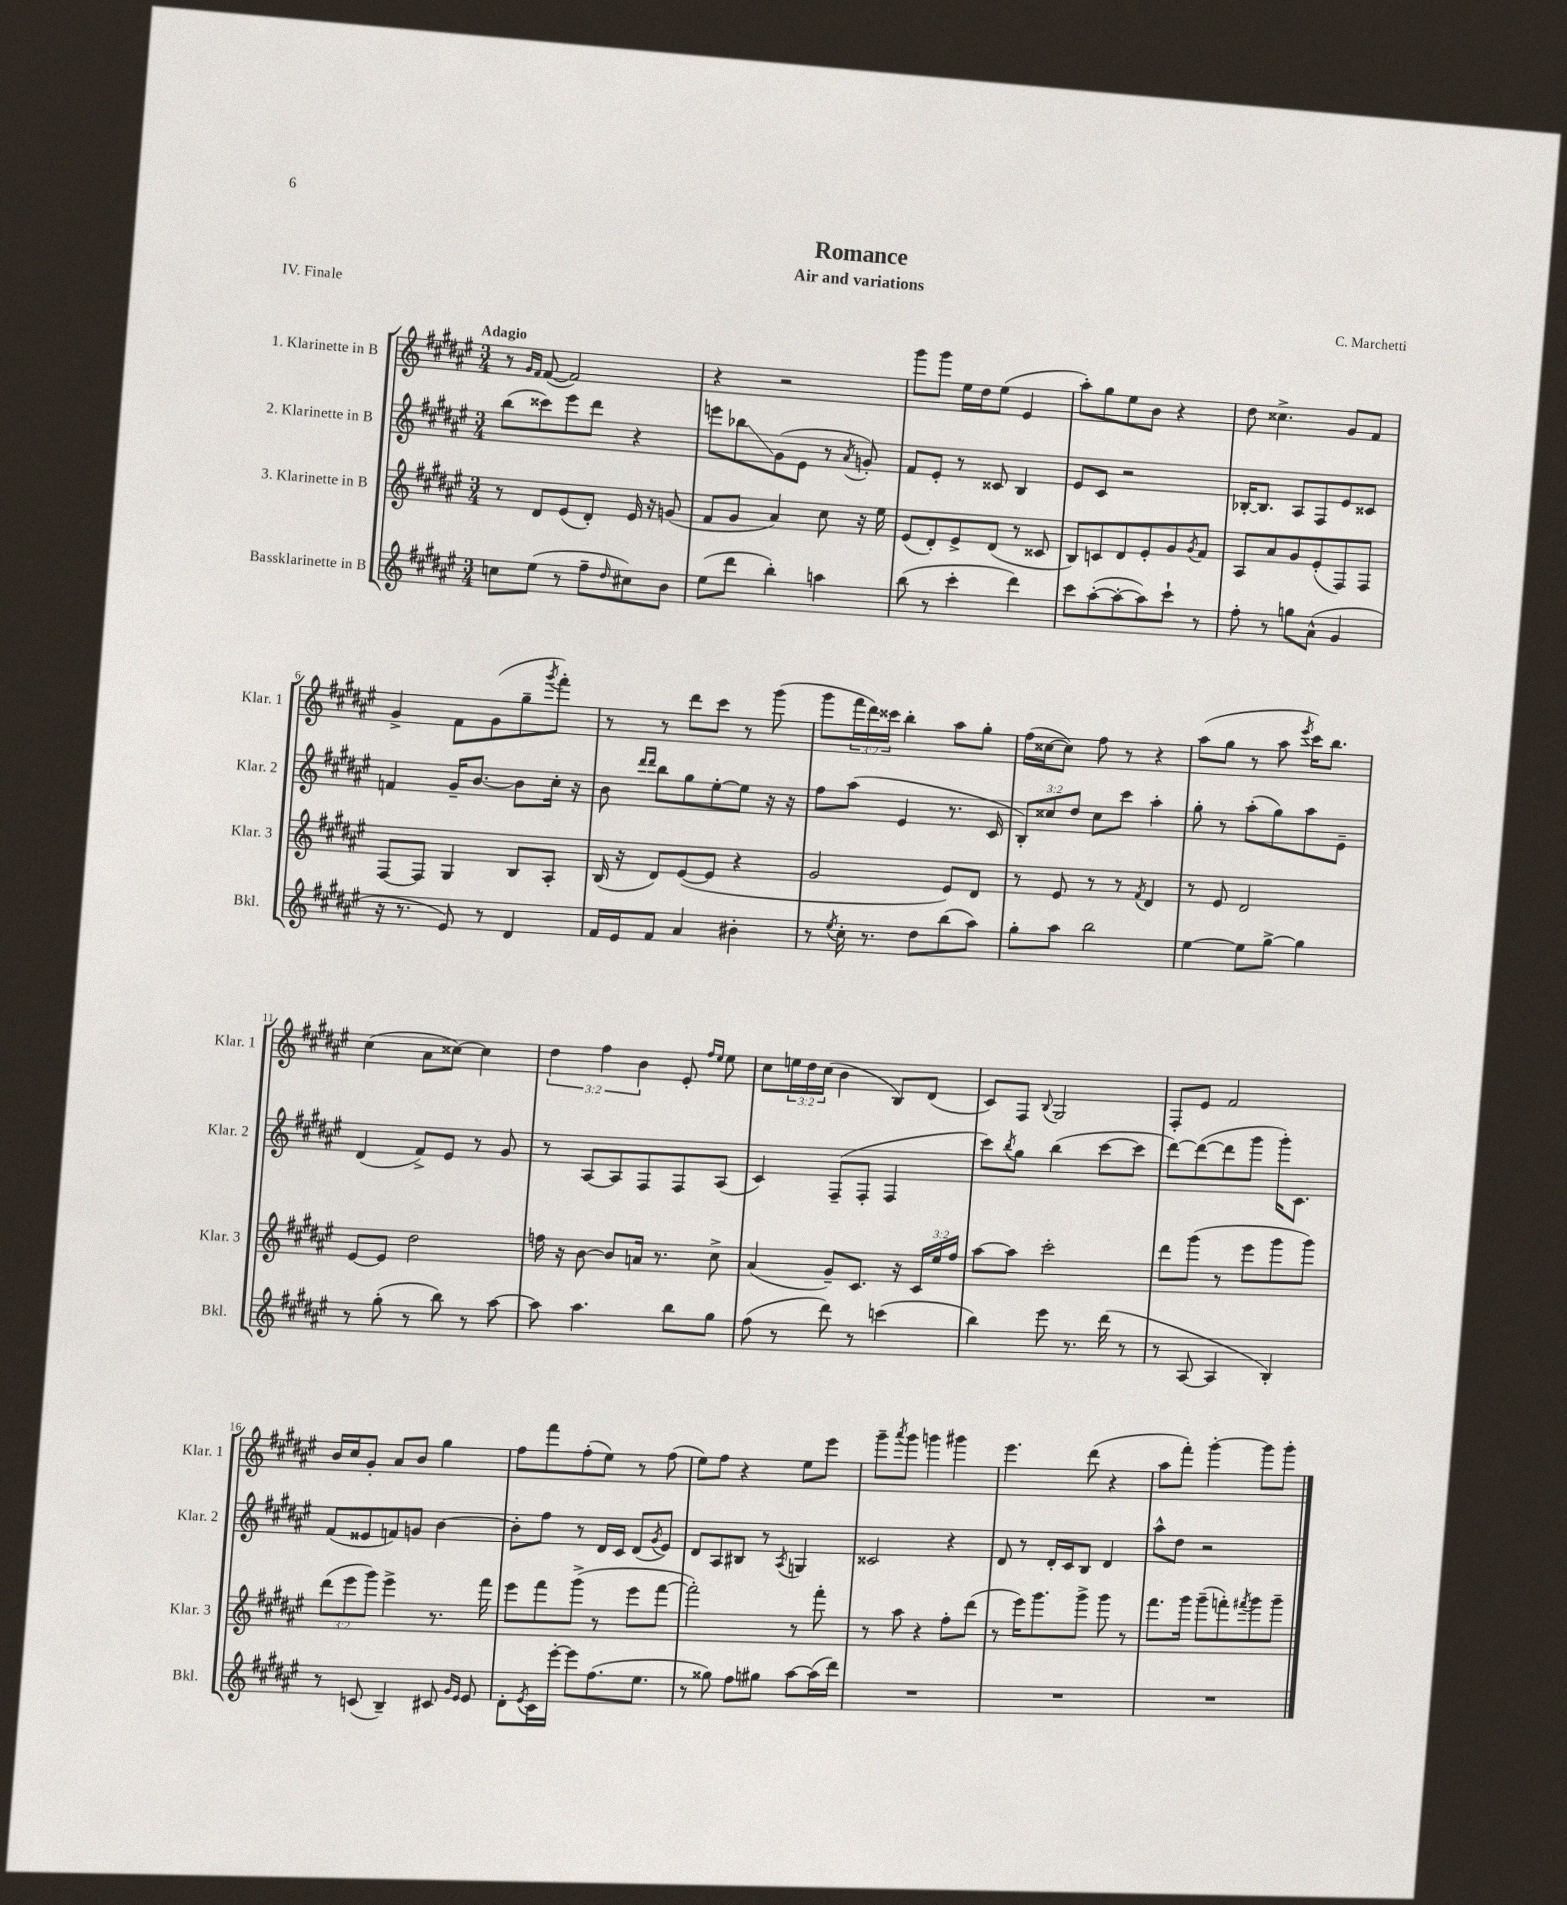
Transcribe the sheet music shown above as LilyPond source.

\header { title = "Romance" composer = "C. Marchetti" subtitle = "Air and variations" piece = "IV. Finale" }
<<
\new StaffGroup <<
\new Staff = "s0" \with { instrumentName = "1. Klarinette in B" shortInstrumentName = "Klar. 1" } {
    \clef treble \key fis \major \numericTimeSignature \time 3/4 \override Staff.TupletNumber.text = #tuplet-number::calc-fraction-text \tempo "Adagio"
    r8 \grace { gis'16 fis'16 } fis'8~( fis'2) |
    r4 r2 |
    gis'''8 gis'''8 eis''16 dis''16 eis''8( eis'4 |
    ais''8-.) gis''8 eis''8 b'8 r4 |
    dis''8 cisis''4.-> gis'8 fis'8 |
    gis'4-> fis'8 gis'8( gis''8-- \acciaccatura { gis'''8 } fis'''8-.) |
    r8 r8 dis'''8 cis'''8 r8 gis'''8( |
    gis'''8 \tuplet 3/2 { fis'''16 dis'''16) cisis'''16 } b''4-. ais''8 gis''8-. |
    fis''16( cisis''16~ cisis''8) fis''8 r8 r4 |
    ais''8( gis''8 r8 ais''8 \acciaccatura { eis'''8 } cis'''16) b''8. |
    cis''4( ais'8 cisis''8~) cisis''4 |
    \tuplet 3/2 { dis''4 fis''4 b'4 } eis'8-. \grace { fis''16 eis''16 } eis''8 |
    cis''8 \tuplet 3/2 { e''16 dis''16 cis''16( } b'4 b8) dis'8( |
    cis'8) fis8 \appoggiatura { b8 } gis2 |
    fis8-. eis'8 fis'2 |
    b'16 cis''16 gis'8-. ais'8 b'8 gis''4 |
    fis''8 fis'''8 fis''8-.( eis''8) r8 fis''8( |
    eis''8) fis''8 r4 eis''8 eis'''8 |
    gis'''8-- \acciaccatura { ais'''8 } gis'''8 g'''4 gis'''4 |
    eis'''4. dis'''8( r4 |
    ais''8 fis'''8-.) gis'''4~-. gis'''8 gis'''8-. \bar "|." |
}
\new Staff = "s1" \with { instrumentName = "2. Klarinette in B" shortInstrumentName = "Klar. 2" } {
    \clef treble \key fis \major \numericTimeSignature \time 3/4 \override Staff.TupletNumber.text = #tuplet-number::calc-fraction-text
    b''8( cisis'''8) eis'''8 dis'''8 r4 |
    e'''8 bes''8\glissando gis'8( eis'8 r8 \acciaccatura { ais'8 } g'8-.) |
    fis'8 eis'8-. r8 cisis'8 b4 |
    eis'8 cis'8 r2 |
    bes16~-. bes8. ais8 fis8 eis'8 cisis'8 |
    f'4 gis'16-- b'8.~ b'8 cis''16-. r16 |
    b'8 \grace { dis'''16 dis'''16 } b''8 gis''8 eis''8~-. eis''8 r16 r16 |
    fis''8 ais''8( eis'4 r8. cis'16 |
    \tuplet 3/2 { b8-.) cisis''8 dis''8 } cisis''8 cis'''8 ais''4-. |
    gis''8-. r8 ais''8-.( gis''8) ais''8 eis'8-- |
    dis'4( fis'8->) eis'8 r8 gis'8 |
    r8 ais8~ ais8 fis8 fis8 ais8( |
    cis'4) fis8--( fis8-. fis4 |
    cis'''8) \acciaccatura { b''8 } gis''8 b''4( cis'''8~ cis'''8 |
    dis'''8~) dis'''8~( dis'''8 gis'''8 gis'''16-.) cis'8. |
    fis'8( eisis'8 f'8) g'8 b'4~ |
    b'8-. fis''8 r8 dis'16 cis'16 dis'8( \acciaccatura { gis'8 } eis'8) |
    dis'8 ais8 bis8 r8 \acciaccatura { ais8 } g4 |
    cisis'2 r4 |
    dis'8 r8 dis'16-. cis'16 b8 dis'4 |
    ais''8-^ dis''8 r2 \bar "|." |
}
\new Staff = "s2" \with { instrumentName = "3. Klarinette in B" shortInstrumentName = "Klar. 3" } {
    \clef treble \key fis \major \numericTimeSignature \time 3/4 \override Staff.TupletNumber.text = #tuplet-number::calc-fraction-text
    r8 dis'8 eis'8( dis'8-.) eis'16 r16 g'8( |
    fis'8 gis'8 ais'4) cis''8 r16 eis''16 |
    eis'8( dis'8-.) eis'8-> dis'8( r8 cisis'8 |
    b8) c'8 dis'8 eis'8-. gis'8 \acciaccatura { gis'8 } fis'8 |
    ais8 ais'8 gis'8 eis'8-.( fis8) fis8 |
    fis8~ fis8 gis4 b8 ais8-. |
    b16( r16 dis'8) eis'8~( eis'8 r4 |
    gis'2 eis'8) dis'8 |
    r8 eis'8 r8 r8 \acciaccatura { fis'8 } dis'4 |
    r8 eis'8 dis'2 |
    eis'8~ eis'8 dis''2 |
    f''16 r16 b'8~ b'8 a'16 r8. cis''8-> |
    ais'4( gis'8--) cis'8. r16 \tuplet 3/2 { cis'16 eis''16 fis''16 } |
    ais''8~ ais''8 cis'''2-. |
    dis'''8 gis'''8( r8 eis'''8 gis'''8 gis'''8) |
    \tuplet 3/2 { dis'''8( eis'''8 gis'''8) } eis'''4-> r8. fis'''16 |
    eis'''8 fis'''8 gis'''8->( r8 eis'''8 fis'''8~ |
    fis'''2-.) r8 fis'''8-. |
    r8 ais''8 r4 fis''8-. dis'''8( |
    r8 eis'''16) gis'''8. gis'''8-> gis'''8 r8 |
    fis'''8. gis'''16 gis'''8--( f'''8-.) \acciaccatura { fis'''8 } gis'''8 gis'''8-- \bar "|." |
}
\new Staff = "s3" \with { instrumentName = "Bassklarinette in B" shortInstrumentName = "Bkl." } {
    \clef treble \key fis \major \numericTimeSignature \time 3/4
    c''8 eis''8( r8 fis''8-- \grace { dis''16 } cis''8) b'8 |
    eis''8( dis'''8 b''4-.) a''4 |
    b''8( r8 cis'''4-. dis'''4) |
    cis'''8 ais''8~-.( ais''8~-. ais''8) cis'''8-! r8 |
    fis''8-. r8 g''8 ais'8-^( gis'4 |
    r16 r8. eis'8) r8 dis'4 |
    fis'16 eis'16 fis'8 ais'4 bis'4-. |
    r8 \acciaccatura { eis''8 } cis''16-. r8. dis''8 b''8( ais''8) |
    gis''8-. ais''8 b''2 |
    eis''4~ eis''8 gis''8~-> gis''4 |
    r8 gis''8-.( r8 b''8) r8 ais''8~ |
    ais''8 ais''4. b''8 gis''8 |
    fis''8( r8 dis'''8) r8 c'''4( |
    b''4) eis'''8 r8. dis'''16( r8 |
    r8 ais8~ ais4 b4-.) |
    r8 c'8( b4--) cis'8 \grace { gis'16 eis'16 } eis'8 |
    dis'8-. \acciaccatura { eis'8 } cis'16 eis'''16~-. eis'''8 fis''8.( eis''8. |
    r8 gisis''8) fis''8 gis''8 ais''8~ ais''16( dis'''16) |
    R2. |
    R2. |
    R2. \bar "|." |
}
>>
>>
